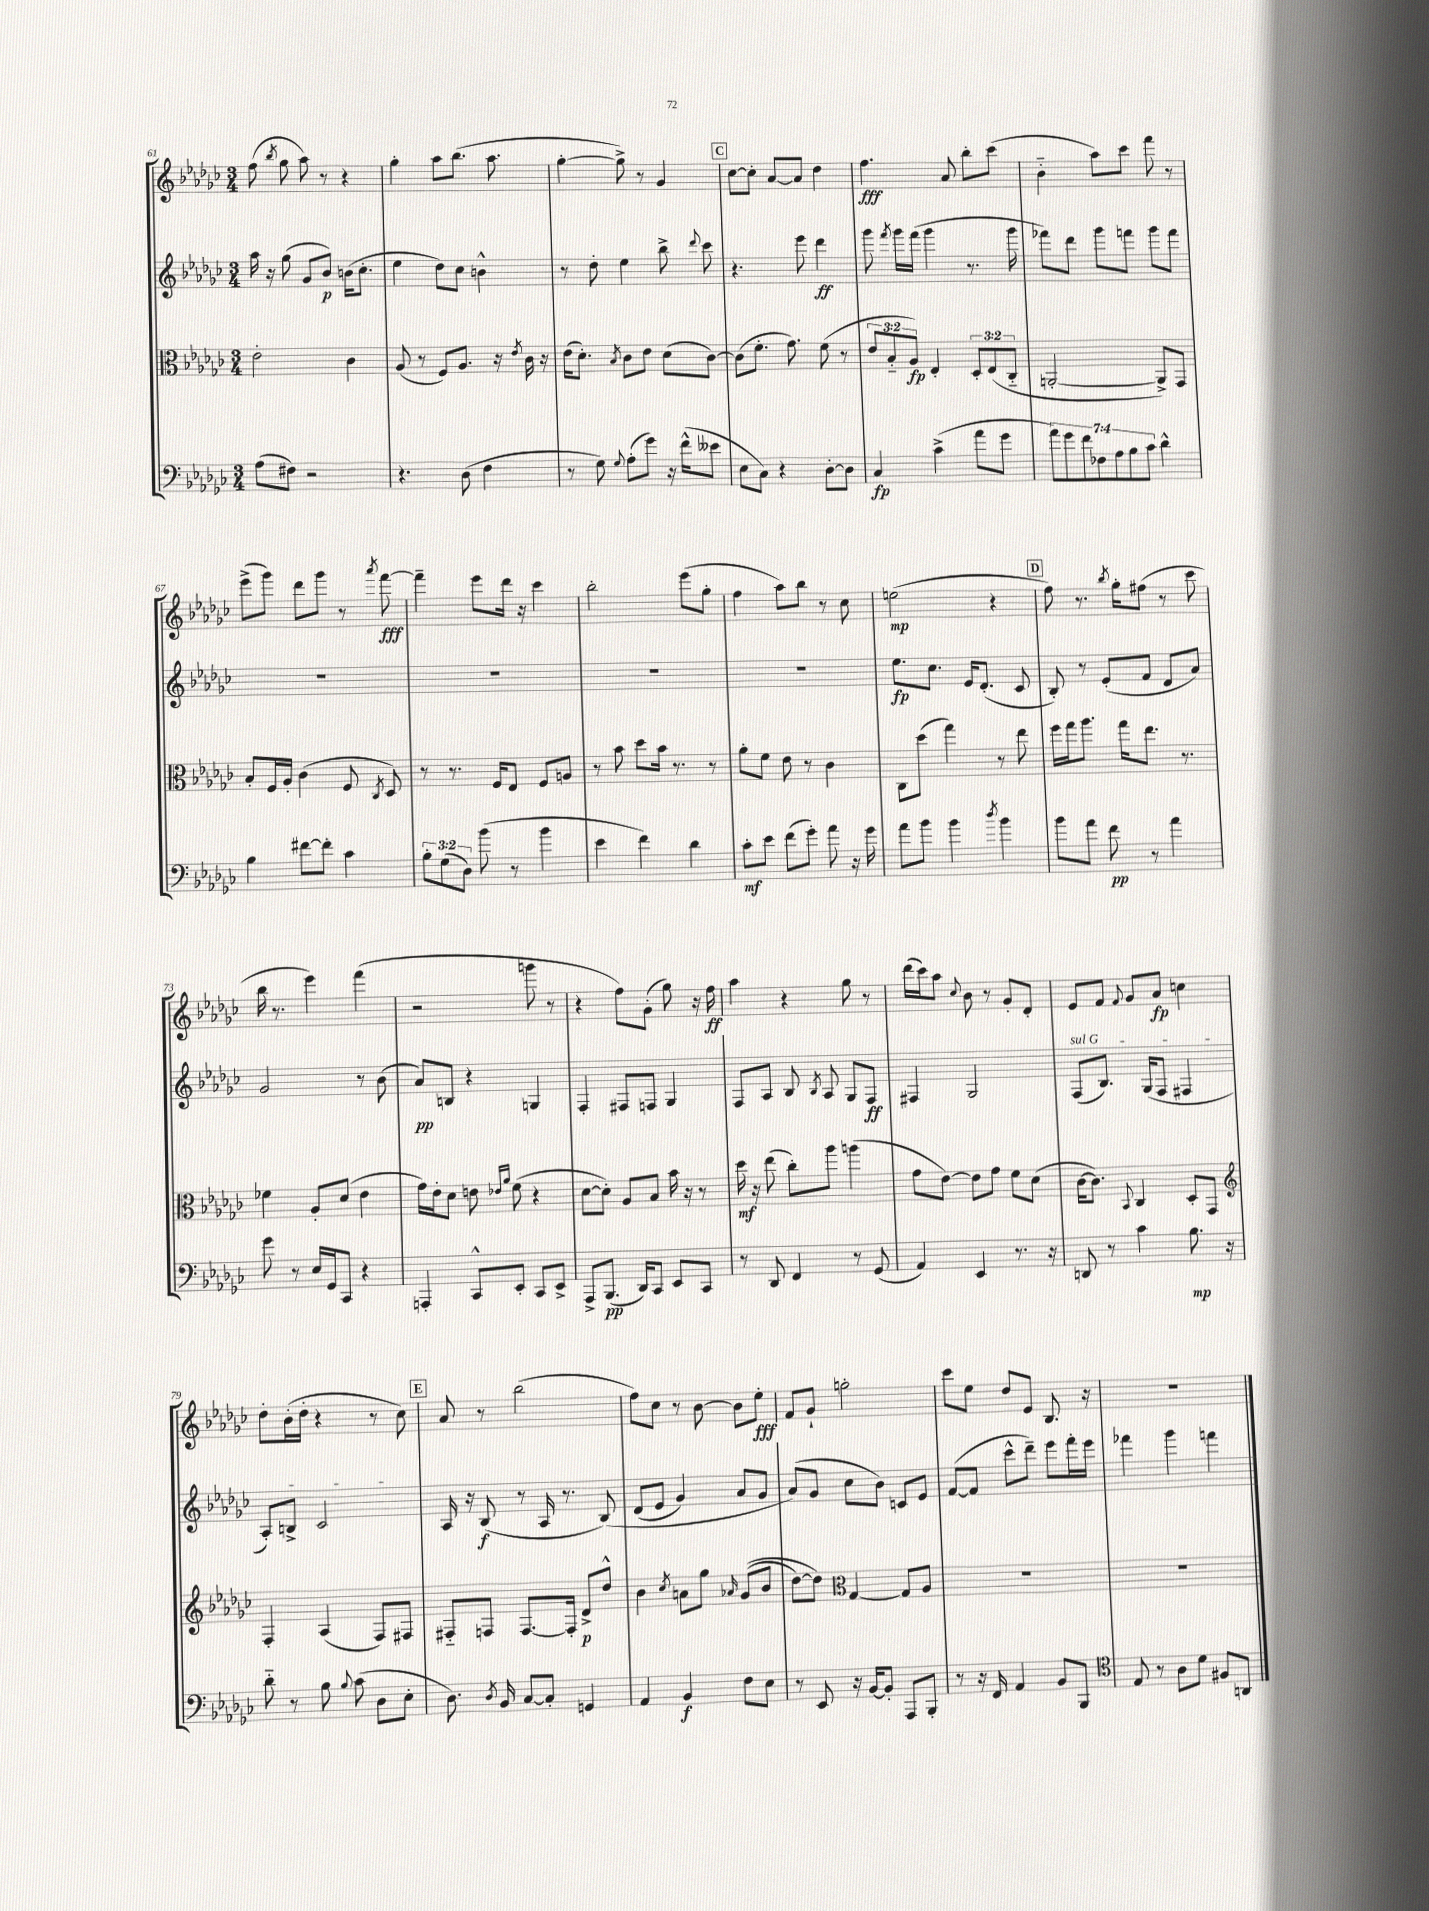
<<
\new StaffGroup <<
\new Staff = "s0" {
    \clef treble \key ges \major \numericTimeSignature \time 3/4
    \autoBeamOff f''8( \acciaccatura { bes''8 } ges''8 aes''8) r8 r4 |
    ges''4-. aes''8[ bes''8.]( aes''8. |
    ges''4~-. ges''8->) r8 ges'4 |
    \mark \markup { \box "C" } ces''8[~ ces''8]-. aes'8[~ aes'8] des''4 |
    f''4.\fff aes'8 bes''8[-. ces'''8]( |
    bes'4-_ aes''8[) ces'''8] f'''8 r8 |
    ees'''8[->( ges'''8]) des'''8[ ges'''8] r8 \acciaccatura { aes'''8 } f'''8~\fff |
    f'''4-- ees'''8[ des'''16] r16 ces'''4 |
    bes''2-. ees'''8[( ges''8]-. |
    f''4 aes''8[) bes''8] r8 ces''8 |
    e''2\mp( r4 |
    \mark \markup { \box "D" } f''8) r8. \acciaccatura { bes''8 } ges''16[-. fis''8]( r8 ces'''8 |
    bes''16 r8. ees'''4) f'''4( |
    r2 g'''8 r8 |
    r4 f''8[) ges'8]-.( ges''8) r16 f''16\ff |
    aes''4 r4 ges''8 r8 |
    des'''16[( ces'''16) aes''8] \appoggiatura { ces''8 } bes'8 r8 ges'8[-. des'8]-. |
    ees'8[ f'8] \appoggiatura { f'8 } ges'8[ aes'8]\fp c''4 |
    des''8[-. bes'16-.( des''16]-. r4 r8 ces''8) |
    \mark \markup { \box "E" } aes'8 r8 bes''2( |
    f''8[) ces''8] r8 bes'8~ bes'8[ ees''8]-.\fff |
    f'8[ ges'8]-! g''2-. |
    ces'''8[ ees''8] des''8[ ees'8] bes8. r16 |
    R2. \bar "|." |
}
\new Staff = "s1" {
    \clef treble \key ges \major \numericTimeSignature \time 3/4
    \autoBeamOff aes''16 r16 ges''8( ges'8[ bes'8]\p) b'16[( ces''8.]-. |
    ees''4 des''8[) ces''8] b'4-^ |
    r8 des''8-. ees''4 bes''8-> \appoggiatura { des'''8 } ces'''8 |
    \mark \markup { \box "C" } r4. ees'''8 des'''4\ff |
    ges'''8 \acciaccatura { f'''8 } ges'''16[ f'''16]( ges'''4 r8. ges'''16 |
    fes'''8[) des'''8] ges'''8[ f'''8] ges'''8[ f'''8] |
    R2. |
    R2. |
    R2. |
    R2. |
    ees''8.[\fp ces''8.] ees'16[ des'8.]-.( ces'8 |
    \mark \markup { \box "D" } bes8-.) r8 ees'8[-.( f'8] des'8[ aes'8]) |
    ges'2 r8 bes'8( |
    aes'8[\pp) b8] r4 g4 |
    f4-. fis8[ f8] ges4 |
    f8[ aes8] bes8 \acciaccatura { bes8 } aes8 ges8[ f8]\ff |
    fis4 ges2 |
    \once \override TextSpanner.bound-details.left.text = \markup { \italic "sul G" } f8[\startTextSpan( bes8.]) ges16[( f8] fis4 |
    aes8[-.) b8]-> ces'2\stopTextSpan |
    \mark \markup { \box "E" } aes16 r16 bes8\f( r8 aes16 r8. bes8)\( |
    des'8[( ees'8] ges'4) aes'8[ ges'8] |
    aes'8[(\) ges'8] ces''8[ bes'8]) c'8[ ees'8] |
    f'8[~( f'8] ces'''8[-^ des'''8]--) ees'''8[ f'''16-. ees'''16] |
    fes'''4 ges'''4 f'''4 \bar "|." |
}
\new Staff = "s2" {
    \clef alto \key ges \major \numericTimeSignature \time 3/4 \override Staff.TupletNumber.text = #tuplet-number::calc-fraction-text
    \autoBeamOff ees'2-. ces'4 |
    aes8( r8 f8[) aes8.] r16 \acciaccatura { ees'8 } ces'16 r16 |
    ees'16[( des'8.]-.) \acciaccatura { bes8 } ces'8[ ees'8] des'8[( ces'8]~) |
    \mark \markup { \box "C" } ces'8[( f'8.]-. ges'8.) f'8( r8 |
    \tuplet 3/2 { ees'8[ bes8-_ aes8]\fp) } ees4-. \tuplet 3/2 { des8[-. ees8( ces8]-_ } |
    a,2~-. a,8[->) ges,8] |
    bes8[-. f16 aes16]-. ces'4( f8 \acciaccatura { ces8 } des8) |
    r8 r8. f16[ ees8] f8[ a8] |
    r8 bes'8 des''8[ bes'16] r8. r8 |
    aes'8[-. f'8] ees'8 r8 ces'4 |
    ces8[ des''8]( ges''4) r8 ees''8 |
    \mark \markup { \box "D" } f''16[ ges''16 aes''8.] ges''16[ ees''8.] r8. |
    fes'4 aes8[-. des'8]( ees'4 |
    ges'16[) ees'16-. des'8] e'8 \grace { ees'16[ aes'16] } f'8( r4 |
    des'8[~ des'8]-.) aes8[ bes8] bes'16 r16 r8 |
    des''16\mf r16 ees''8( ces''8[-.) aes''8] a''4( |
    ges'8[ ees'8]~) ees'8[ ges'8] f'8[ des'8]( |
    ces'16[~ ces'8.]) \appoggiatura { bes,8 } ces4 des8[-. ges,8] |
    \clef treble f4-. aes4( f8[) fis8] |
    \mark \markup { \box "E" } fis8[-_ f8] f8.[~ f16]-. des'8[->\p des''8]-^ |
    bes'4 \acciaccatura { ces''8 } a'8[ ges''8] \grace { aes'16 } ges'8[(\( bes'8] |
    des''8[~) des''8]\) \clef alto ges4~ ges8[ aes8] |
    R2. |
    R2. \bar "|." |
}
\new Staff = "s3" {
    \clef bass \key ges \major \numericTimeSignature \time 3/4 \override Staff.TupletNumber.text = #tuplet-number::calc-fraction-text
    \autoBeamOff aes8[( fis8]) r2 |
    r4. des8( f4 |
    r8 ges8) \appoggiatura { ges8 } aes8[-.( ges'8]) r16 f'16[-^( eeses'8] |
    \mark \markup { \box "C" } ees8[ ces8]) r4 des8[~-. des8] |
    ces4\fp ces'4->( aes'8[ ges'8] |
    \tuplet 7/4 { aes'8[) ges'8 f'8 fes8 aes8 bes8 ces'8] } des'4-^ |
    bes4 fis'8[~ fis'8]-. ces'4 |
    \tuplet 3/2 { bes8[-. ges8( des8]) } bes'8( r8 bes'4 |
    ees'4 f'4) des'4 |
    ces'8[-.\mf ees'8] f'8[( ges'8]-.) aes'8 r16 ges'16 |
    aes'8[ bes'8] bes'4 \acciaccatura { des''8 } bes'4 |
    \mark \markup { \box "D" } bes'8[ aes'8] f'8\pp r8 aes'4 |
    ges'8 r8 ees16[ ges,16 ces,8] r4 |
    a,,4-. ces,8[-^ ees,8]-. ces,8[ ees,8]-> |
    aes,,8[-> bes,,8.]\pp( des,16[) ces,8] ees,8[ ces,8] |
    r8 des,8 f,4 r8 ges,8( |
    aes,4) ees,4 r8. r16 |
    d,8 r8 ces'4 bes8.\mp r16 |
    des'8-_ r8 bes8 \appoggiatura { bes8 } ces'8( des8[ ees8]-. |
    \mark \markup { \box "E" } des8.) \acciaccatura { des8 } bes,16 ces8[~ ces8]-. g,4 |
    aes,4 bes,4\f f8[ ees8] |
    r8 ees,8 r16 bes,16[~ bes,8]-. aes,,8[ bes,,8]-. |
    r8 r16 f,16 aes,4 bes,8[ bes,,8] |
    \clef tenor ees8 r8 aes8[ des'8] fis8[ a,8] \bar "|." |
}
>>
>>
\layout { \context { \Score currentBarNumber = #61 } }
